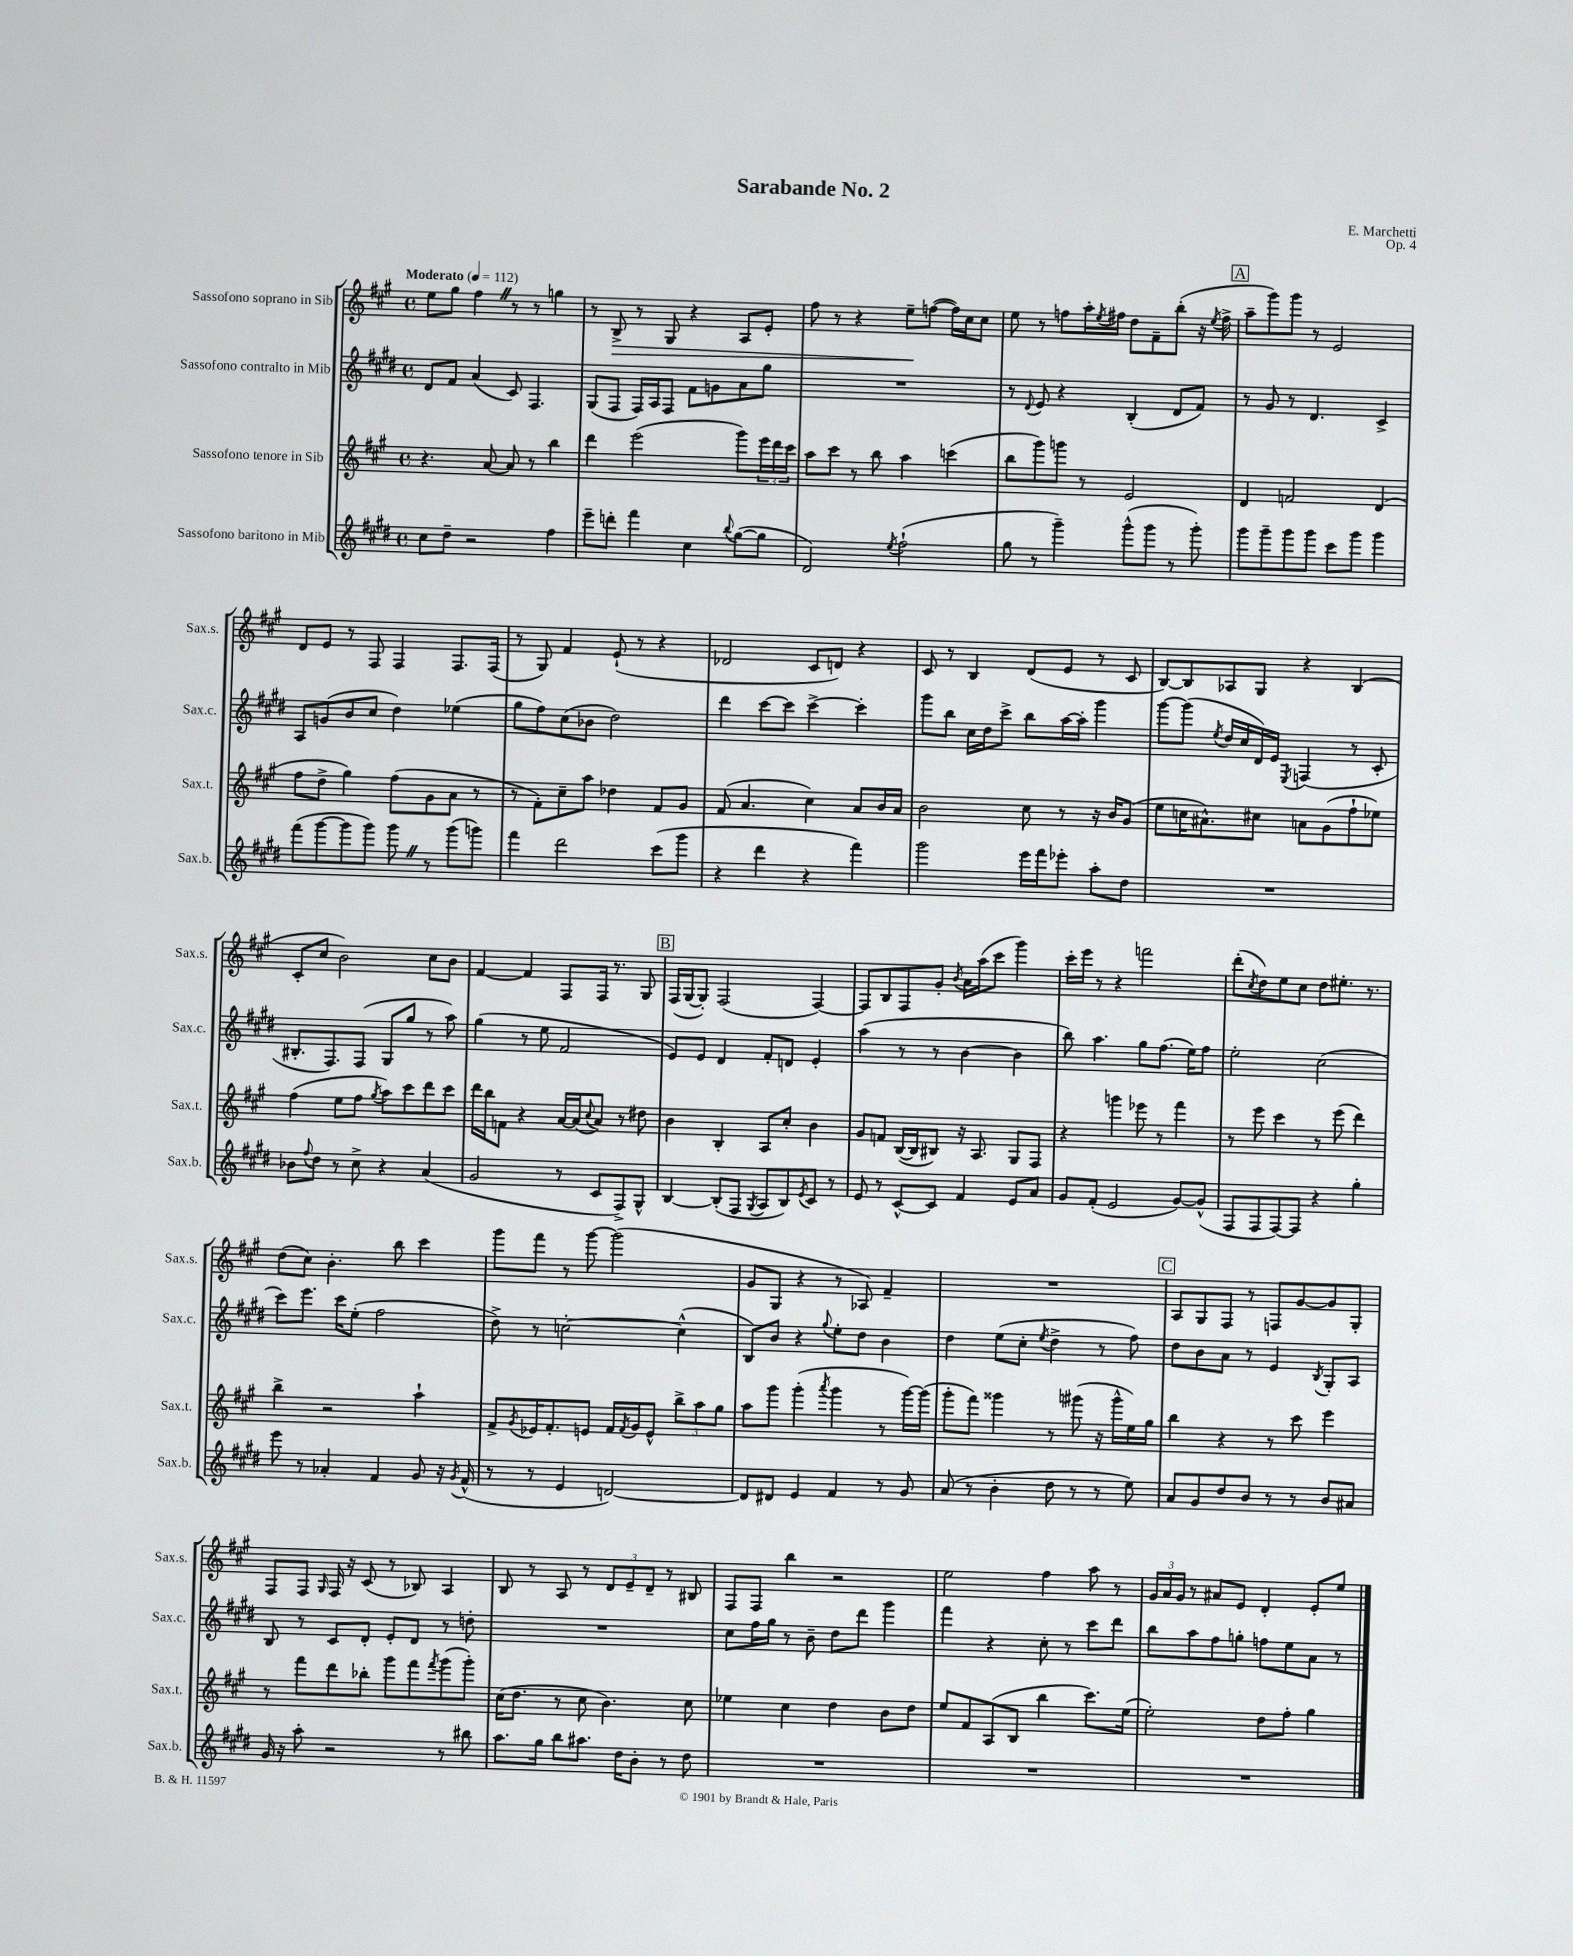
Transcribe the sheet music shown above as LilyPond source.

\header { title = "Sarabande No. 2" composer = "E. Marchetti" opus = "Op. 4" }
<<
\new StaffGroup <<
\new Staff = "s0" \with { instrumentName = "Sassofono soprano in Sib" shortInstrumentName = "Sax.s." } {
    \clef treble \key a \major \defaultTimeSignature \time 4/4 \tempo "Moderato" 4 = 112
    e''8 gis''8 fis''4 \once \override BreathingSign.text = \markup { \musicglyph "scripts.caesura.straight" } \breathe r8 r8 g''4 |
    r8 b8->\> r8 gis8 r4 a8 e'8-. |
    fis''8 r8 r4 e''8--\! f''8~( f''16) cis''16 cis''8 |
    e''8 r8 f''8 a''16-. \acciaccatura { e''8 } fis''16 d''8 fis'8-- b''8-.( r16 \acciaccatura { e''8 } fis''16-> |
    \mark \markup { \box "A" } a''8-- gis'''8) gis'''8 r8 e'2 |
    d'8 e'8 r8 fis8 fis4 fis8. fis16( |
    r8 gis8) fis'4 e'8-!( r8 r4 |
    des'2 cis'8 d'8) r4 |
    cis'8 r8 b4 d'8( e'8 r8 cis'8 |
    b8~) b8 aes8 gis8 r4 b4( |
    cis'8-. cis''8 b'2) cis''8 b'8 |
    fis'4~ fis'4 fis8 fis16 r8. gis8 |
    \mark \markup { \box "B" } fis16( gis16~ gis8-.) fis2( fis4~) |
    fis8 b8 fis8 gis'8-. \acciaccatura { b'8 } a'16 a''16( cis'''8 gis'''4) |
    cis'''16-. e'''16 r8 r4 f'''2 |
    d'''8-.( \acciaccatura { cis''8 } d''8) e''8 cis''8 d''8 eis''8.-. r8. |
    d''8( cis''8) b'4.-. b''8 cis'''4 |
    gis'''8 fis'''8 r8 gis'''8~ gis'''2( |
    gis'8 gis8 r4 r8 aes8) fis'4-- |
    R1 |
    \mark \markup { \box "C" } a8 gis8 fis8 r8 f8 gis'8~ gis'8 gis8-. |
    fis8 fis8 \grace { gis16 } fis16 r16 cis'8( r8 bes8) a4 |
    b8 r8 a8 r8 \tuplet 3/2 { d'8 e'8-- d'8-- } r8 bis8 |
    fis8 fis8 b''4 r2 |
    e''2 fis''4 a''8 r8 |
    \tuplet 3/2 { gis'16 a'16 gis'16 } r8 ais'8 e'8 d'4-. e'8-. e''8 \bar "|." |
}
\new Staff = "s1" \with { instrumentName = "Sassofono contralto in Mib" shortInstrumentName = "Sax.c." } {
    \clef treble \key e \major \defaultTimeSignature \time 4/4
    dis'8 fis'8 a'4( cis'8) fis4. |
    gis8( fis8 fis16) a16 fis8 fis'8 g'8 a'8 gis''8 |
    R1 |
    r8 \appoggiatura { dis'8 } e'8 r4 b4-.( dis'8 fis'8) |
    \mark \markup { \box "A" } r8 gis'8 r8 dis'4. cis'4-> |
    a8 g'8( b'8 cis''8 dis''4) ees''4( |
    gis''8 fis''8) cis''8( bes'8 dis''2) |
    dis'''4 cis'''8~ cis'''8 cis'''4~-> cis'''4-. |
    gis'''8 b''8 cis''16 dis''16 cis'''8-> b''8 a''16~ a''16-. gis'''4 |
    gis'''8~ gis'''8( \acciaccatura { e''8 } dis''16 cis''16 dis'16) e'16 \acciaccatura { e8 } f4( r8 cis'8-. |
    bis8.-. fis8.) fis8( gis8 gis''8 r8 a''8) |
    gis''4( r8 e''8 fis'2 |
    \mark \markup { \box "B" } e'8) e'8 dis'4 fis'8-. d'8 e'4-. |
    a''4( r8 r8 b'4~ b'4 |
    b''8) a''4. gis''8 fis''8.( e''16) fis''8 |
    e''2-. cis''2( |
    cis'''8) e'''8. cis'''16 e''8-.( fis''2 |
    dis''8->) r8 c''2~-. c''4-^( |
    b8) b'8 r4 \appoggiatura { gis''8 } e''8-. dis''8 b'4 |
    dis''4 e''8( cis''8-. \acciaccatura { e''8 } dis''4-> r8 fis''8) |
    \mark \markup { \box "C" } dis''8 b'8 a'8 r8 e'4 \acciaccatura { b8 } gis8-. a8 |
    b8 r8 cis'8 dis'8-. e'8-. dis'8 r8 d''8-. |
    R1 |
    cis''8 fis''16 gis''16 r8 b'8-- dis''8 dis'''8 gis'''4 |
    fis'''4 r4 cis''8-. r8 cis'''8 dis'''8 |
    b''8 a''8 fis''8 g''8-. f''8 e''8 a'8 r8 \bar "|." |
}
\new Staff = "s2" \with { instrumentName = "Sassofono tenore in Sib" shortInstrumentName = "Sax.t." } {
    \clef treble \key a \major \defaultTimeSignature \time 4/4
    r4. a'8~ a'8 r8 b''4 |
    d'''4 e'''2( gis'''8) \tuplet 3/2 { e'''16 d'''16 cis'''16 } |
    a''8 cis'''8 r8 b''8 a''4 c'''4( |
    b''8 gis'''8) g'''8 r8 e'2 |
    \mark \markup { \box "A" } d'4 f'2 d'4( |
    fis''8 d''8-> gis''4) fis''8( gis'8 a'8 r8 |
    r8 fis'8-.) cis''8-- a''8 des''4 fis'8 gis'8 |
    fis'8( a'4. cis''4) a'8 b'16 a'16 |
    b'2 cis''8 r8 r16 b'16 gis'8( |
    e''8 c''16 ais'8.-^) cis''8 a'8 gis'8( fis''8-! ees''8) |
    fis''4( e''8 fis''8 \acciaccatura { gis''8 } a''8) cis'''8 d'''8 cis'''8 |
    d'''16 b''16 f'8 r4 a'16~ a'16( \appoggiatura { cis''8 } a'8) r8 dis''8 |
    \mark \markup { \box "B" } b'4 b4-. a8 cis''8-. b'4 |
    gis'8 f'8 b16~( b16 bis8) r16 a8. gis8 fis8 |
    r4 g'''4 ees'''8 r8 fis'''4 |
    r8 e'''8 cis'''4 r8 e'''8( d'''4) |
    b''4-> r2 a''4-! |
    fis'8-> \acciaccatura { gis'8 } ees'16 fis'8.-. e'8 fis'16 \acciaccatura { fis'8 } gis'16 e'8-^ \tuplet 3/2 { b''8-> a''8 gis''8 } |
    a''8 gis'''8 gis'''4-.( \acciaccatura { a'''8 } gis'''4 r8 gis'''16~) gis'''16( |
    gis'''8-. fis'''8) gisis'''4 r8 gis'''8( r16 gis'''16-^ e''16) gis''16 |
    \mark \markup { \box "C" } b''4 r4 r8 cis'''8 e'''4 |
    r8 fis'''8 d'''8 bes''8-. gis'''8 fis'''8 \acciaccatura { fis'''8 } gis'''8( gis'''8-.) |
    cis''16( d''8. r8 cis''8 b'4.) cis''8 |
    ees''4 cis''4 d''4 b'8 d''8 |
    e''8 fis'8 a8( b8 b''4 cis'''8.) e''16( |
    e''2-.) d''8 fis''8-. gis''4 \bar "|." |
}
\new Staff = "s3" \with { instrumentName = "Sassofono baritono in Mib" shortInstrumentName = "Sax.b." } {
    \clef treble \key e \major \defaultTimeSignature \time 4/4
    cis''8 dis''8-- r2 fis''4 |
    e'''8-- d'''8-. fis'''4 cis''4 \appoggiatura { b''8 } gis''8~( gis''8 |
    dis'2) \acciaccatura { e''8 } fis''2-!( |
    gis''8 r8 gis'''4--) gis'''8-^( gis'''8 r8 gis'''8-.) |
    \mark \markup { \box "A" } gis'''8 gis'''8-- gis'''8 gis'''8 cis'''8 gis'''8 gis'''4 |
    fis'''8( gis'''8~ gis'''8 gis'''8) gis'''8 \once \override BreathingSign.text = \markup { \musicglyph "scripts.caesura.straight" } \breathe r8 gis'''8( g'''8) |
    fis'''4 dis'''2 cis'''8( gis'''8 |
    r4 dis'''4 r4 fis'''4) |
    gis'''2 e'''16 fis'''16 ees'''8-. a''8-. dis''8 |
    R1 |
    bes'8 \appoggiatura { fis''8 } dis''8 r8 cis''8-> r4 a'4( |
    gis'2 r8 cis'8 fis8->) gis8-^ |
    \mark \markup { \box "B" } b4~ b8-.( fis8 \acciaccatura { gis8 } a8 b8) \acciaccatura { e'8 } cis'8 r8 |
    e'8 r8 cis'8~-^ cis'8 fis'4 e'8 a'8 |
    gis'8 fis'8-.( e'2 gis'8~) gis'8-^( |
    fis8 fis8 fis8~) fis8 r4 gis''4-. |
    e'''8 r8 aes'4-. fis'4 gis'8 r16 \acciaccatura { gis'8 } fis'16-^( |
    r8 r8 e'4 d'2~) |
    d'8 dis'8 e'4 fis'4 r8 gis'8 |
    a'8( r8 b'4-. dis''8 r8 r8 e''8) |
    \mark \markup { \box "C" } a'8 gis'8 dis''8 b'8 r8 r8 b'8 ais'8 |
    gis'16 r16 a''8-. r2 r8 bis''8 |
    a''8. gis''16 b''8 ais''8. dis''16 b'8-. r8 dis''8 |
    R1 |
    R1 |
    R1 \bar "|." |
}
>>
>>
\layout { \context { \Score \remove "Bar_number_engraver" } }
